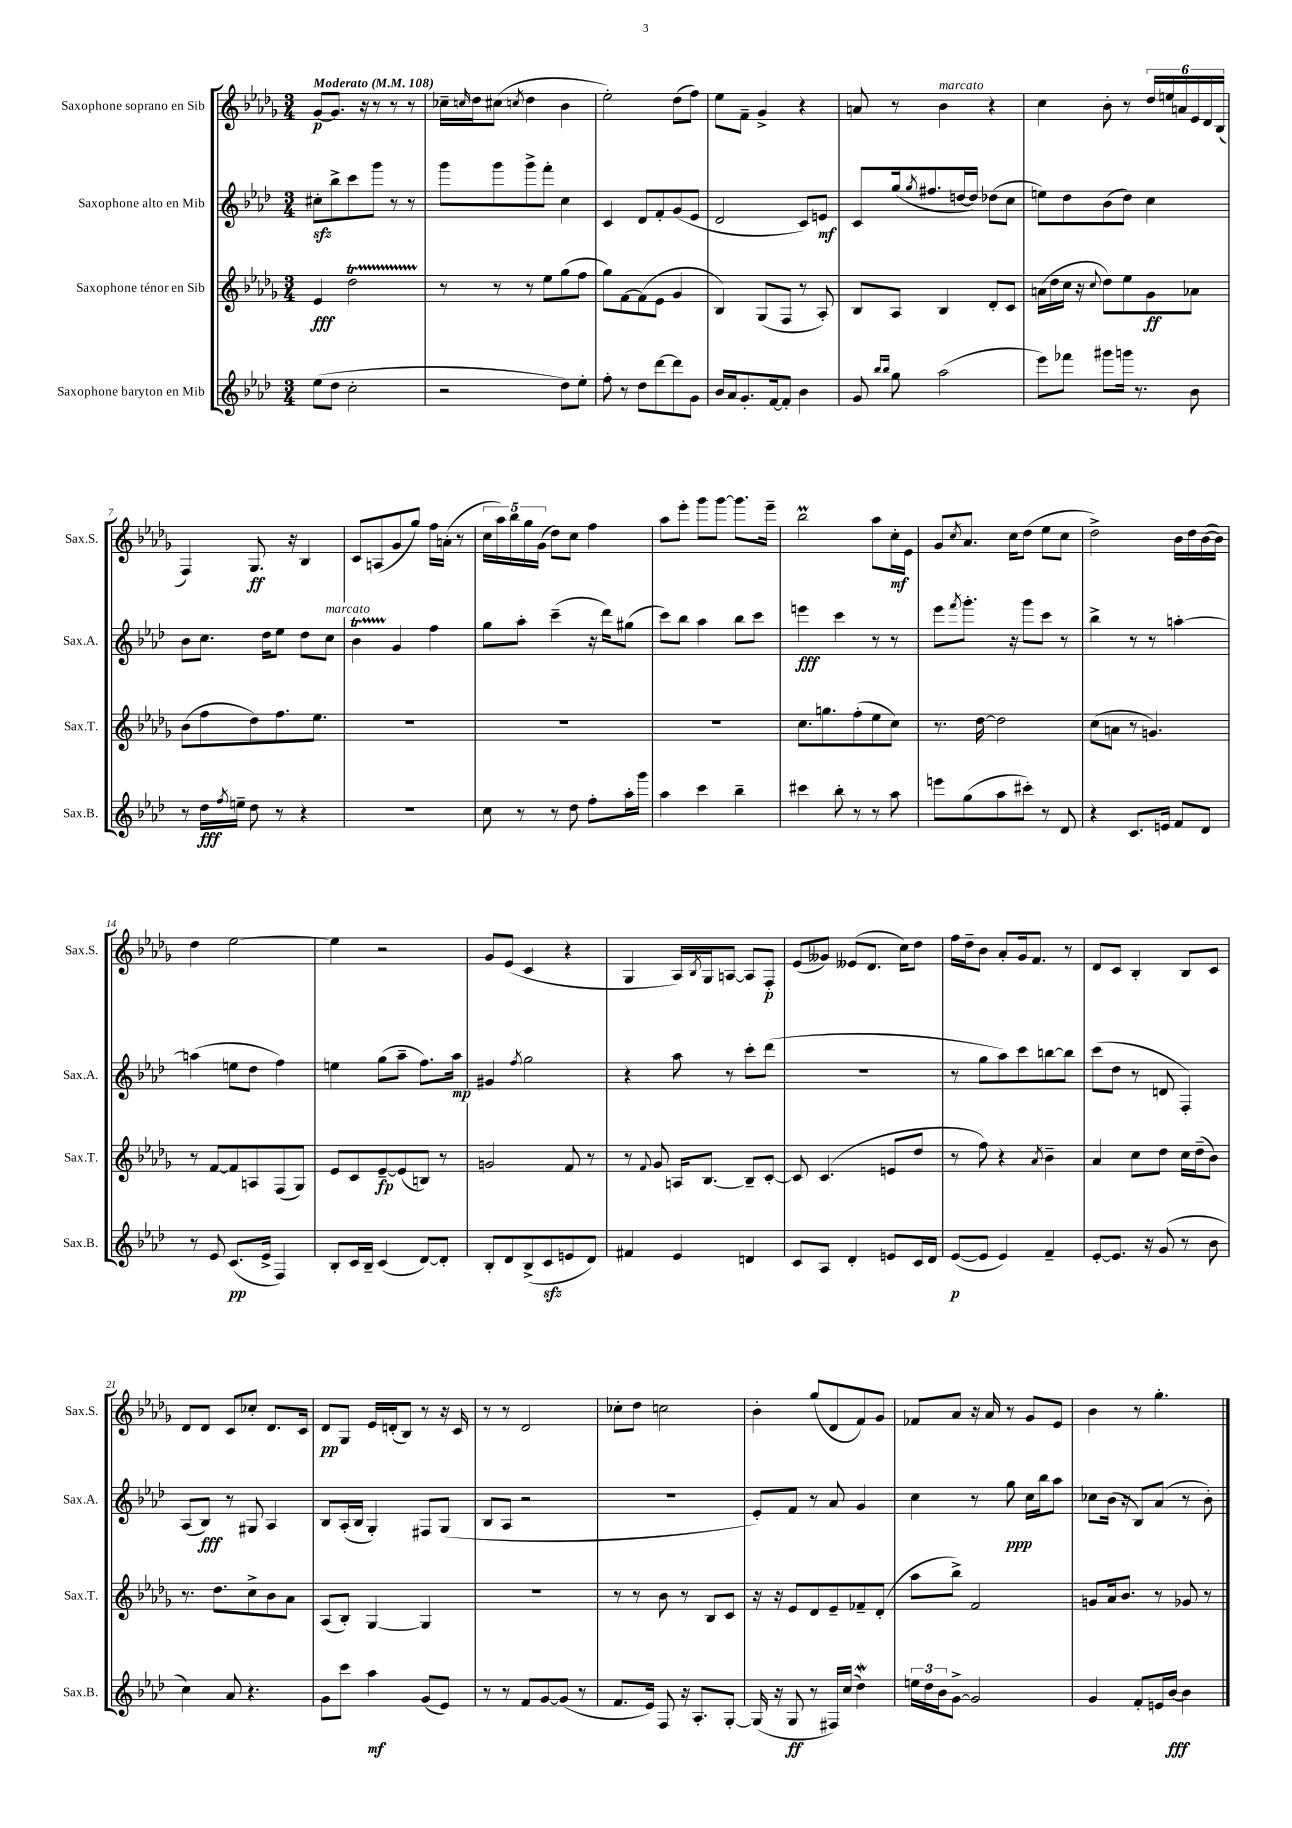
<<
\new StaffGroup <<
\new Staff = "s0" \with { instrumentName = "Saxophone soprano en Sib" shortInstrumentName = "Sax.S." } {
    \clef treble \key des \major \numericTimeSignature \time 3/4 \tempo "Moderato" 4 = 108
    ges'8~\p ges'8. r16 r8 r8 r8 |
    ces''16-- \grace { c''16 } des''16 cis''8( \acciaccatura { c''8 } des''4 bes'4 |
    ees''2-.) des''8( f''8) |
    ees''8 f'8-- ges'4-> r4 |
    a'8 r8 bes'4^\markup { \italic "marcato" } r4 |
    c''4 bes'8-. r8 \tuplet 6/4 { des''16 e''16 a'16 ees'16 des'16 bes16( } |
    f4) ges8.\ff r16 bes4 |
    c'8 a8( ges'8 ges''8) f''16 a'16-.( r8 |
    \tuplet 5/4 { c''16 aes''16) bes''16 ges''16 ges'16( } des''8) c''8 f''4 |
    aes''8 ees'''8-. ges'''8 ges'''8~ ges'''8. ees'''16-- |
    bes''2\prall aes''8 c''16-.\mf ees'16 |
    ges'8 \acciaccatura { c''8 } aes'8. c''16 des''8( ees''8 c''8 |
    des''2->) bes'16 des''16 bes'16~( bes'16) |
    des''4 ees''2~ |
    ees''4 r2 |
    ges'8 ees'8( c'4 r4 |
    ges4 aes16) \acciaccatura { bes8 } ges16 a8~ a8 f8-.\p |
    ees'8( geses'8) eeses'8( des'8. c''16) des''8 |
    f''16 des''16-- bes'8 aes'8-. ges'16 f'8. r8 |
    des'8 c'8 bes4-. bes8 c'8 |
    des'8 des'8 c'8 ces''8-. des'8. c'16 |
    des'8\pp ges8 ees'16 d'16-.( bes8) r8 r16 c'16 |
    r8 r8 des'2 |
    ces''8-. des''8 c''2 |
    bes'4-. ges''8( des'8 f'8) ges'8 |
    fes'8 aes'8 r16 aes'16 r8 ges'8 ees'8 |
    bes'4 r8 ges''4.-. \bar "|." |
}
\new Staff = "s1" \with { instrumentName = "Saxophone alto en Mib" shortInstrumentName = "Sax.A." } {
    \clef treble \key aes \major \numericTimeSignature \time 3/4
    cis''8-.\sfz bes''8-> c'''8 g'''8 r8 r8 |
    g'''8 g'''8 g'''8-> f'''8-. c''4 |
    c'4 des'8 f'8-. g'8( ees'8 |
    des'2 c'8) e'8\mf |
    c'8 g''16( \acciaccatura { g''8 } fis''8. d''16~ d''16) des''8( c''8 |
    e''8) des''8 bes'8( des''8) c''4 |
    bes'8 c''8. des''16 ees''8 des''8 c''8^\markup { \italic "marcato" } |
    bes'4\startTrillSpan g'4\stopTrillSpan f''4 |
    g''8 aes''8-. c'''4--( r16 des'''16) gis''8( |
    c'''8) bes''8 aes''4 bes''8 c'''8 |
    e'''4\fff c'''4 r8 r8 |
    ees'''8 \acciaccatura { f'''8 } g'''8.-. r16 g'''8 c'''8 r8 |
    bes''4-> r8 r8 a''4~-. |
    a''4( e''8 des''8 f''4) |
    e''4 g''8( aes''8-- f''8.) aes''16\mp |
    gis'4 \acciaccatura { f''8 } g''2 |
    r4 aes''8 r8 c'''8-. des'''8( |
    R2. |
    r8 g''8 aes''8) c'''8 b''8~ b''8 |
    c'''8( des''8 r8 d'8 f4-.) |
    aes8( bes8\fff) r8 gis8 aes4 |
    bes8 aes16-.( bes16 g4-.) fis8 g8( |
    bes8 aes8 r2 |
    R2. |
    ees'8-.) f'8 r8 aes'8 g'4 |
    c''4 r8 g''8\ppp c''16 bes''16 aes''8 |
    ces''8 bes'16( r16 bes8) aes'8( r8 bes'8-.) \bar "|." |
}
\new Staff = "s2" \with { instrumentName = "Saxophone ténor en Sib" shortInstrumentName = "Sax.T." } {
    \clef treble \key des \major \numericTimeSignature \time 3/4
    ees'4\fff des''2\startTrillSpan |
    r8\stopTrillSpan r8 r8 ees''8 ges''8( f''8 |
    ges''8) f'8~ f'8( ees'8 ges'4 |
    bes4) ges8( f8 r8 aes8-.) |
    bes8 aes8 bes4 des'8-. c'8 |
    a'16( des''16 c''16 r16 \appoggiatura { c''8 } des''8) ees''8 ges'8\ff aes'8 |
    bes'8( f''8 des''8) f''8. ees''8. |
    R2. |
    R2. |
    R2. |
    c''8. g''8. f''8-.( ees''8 c''8) |
    r8. des''16~ des''2 |
    c''8( a'8 r8 g'4.) |
    r8 f'8~ f'8 a8 f8( ges8) |
    ees'8 c'8 ees'8~--\fp ees'8( b8) r8 |
    g'2 f'8 r8 |
    r8 \appoggiatura { f'8 } ges'8 a16 bes8.~ bes8-- c'8~-. |
    c'8 c'4.( e'8 des''8 |
    r8 f''8) r4 \acciaccatura { aes'8 } bes'4-- |
    aes'4 c''8 des''8 c''16 des''16--( bes'8) |
    r8. des''8. c''8-> bes'8 aes'8 |
    aes8( bes8-.) ges4~ ges4 |
    R2. |
    r8 r8 bes'8 r8 bes8 c'8 |
    r16 r16 ees'8 des'8 ees'8-- fes'8-- des'8-.( |
    aes''8 bes''8->) f'2 |
    g'8 aes'16 bes'8. r8 ges'8 r8 \bar "|." |
}
\new Staff = "s3" \with { instrumentName = "Saxophone baryton en Mib" shortInstrumentName = "Sax.B." } {
    \clef treble \key aes \major \numericTimeSignature \time 3/4
    ees''8( des''8 c''2-. |
    r2 des''8) ees''8-. |
    f''8-. r8 des''8 des'''8~ des'''8 g'8 |
    bes'16 aes'16 g'8.-. f'16~ f'8-. bes'4 |
    g'8 \grace { bes''16 bes''16 } g''8 aes''2( |
    ees'''8) fes'''8 gis'''8 g'''16 r8. bes'8 |
    r8 des''16\fff \acciaccatura { f''8 } e''16-- des''8 r8 r4 |
    R2. |
    c''8 r8 r8 des''8 f''8-. aes''16-. g'''16 |
    aes''4 c'''4 bes''4-- |
    cis'''4 bes''8-. r8 r8 aes''8 |
    e'''8 g''8( aes''8 cis'''8-.) r8 des'8 |
    r4 c'8. e'16 f'8 des'8 |
    r8 ees'8 c'8.\pp( ees'16-> f4) |
    bes8-. c'16 bes16-- c'4( des'8~) des'8-. |
    bes8-. des'8 bes8->( c'8\sfz e'8 des'8) |
    fis'4 ees'4 d'4 |
    c'8 aes8 des'4-. e'8 c'16 des'16 |
    ees'8~\p( ees'8 ees'4) f'4-- |
    ees'8~-. ees'8. r16 g'8( r8 bes'8 |
    c''4) aes'8 r4. |
    g'8 c'''8 aes''4\mf g'8( ees'8) |
    r8 r8 f'8 g'8~ g'8( r8 |
    f'8. ees'16) f8 r16 aes8.-. g8~-. |
    g16( r16 g8\ff r8 fis16) c''16( des''4\mordent) |
    \tuplet 3/2 { e''16 des''16 bes'16 } g'8~-> g'2 |
    g'4 f'8-. e'16 bes'16~\fff bes'4 \bar "|." |
}
>>
>>
